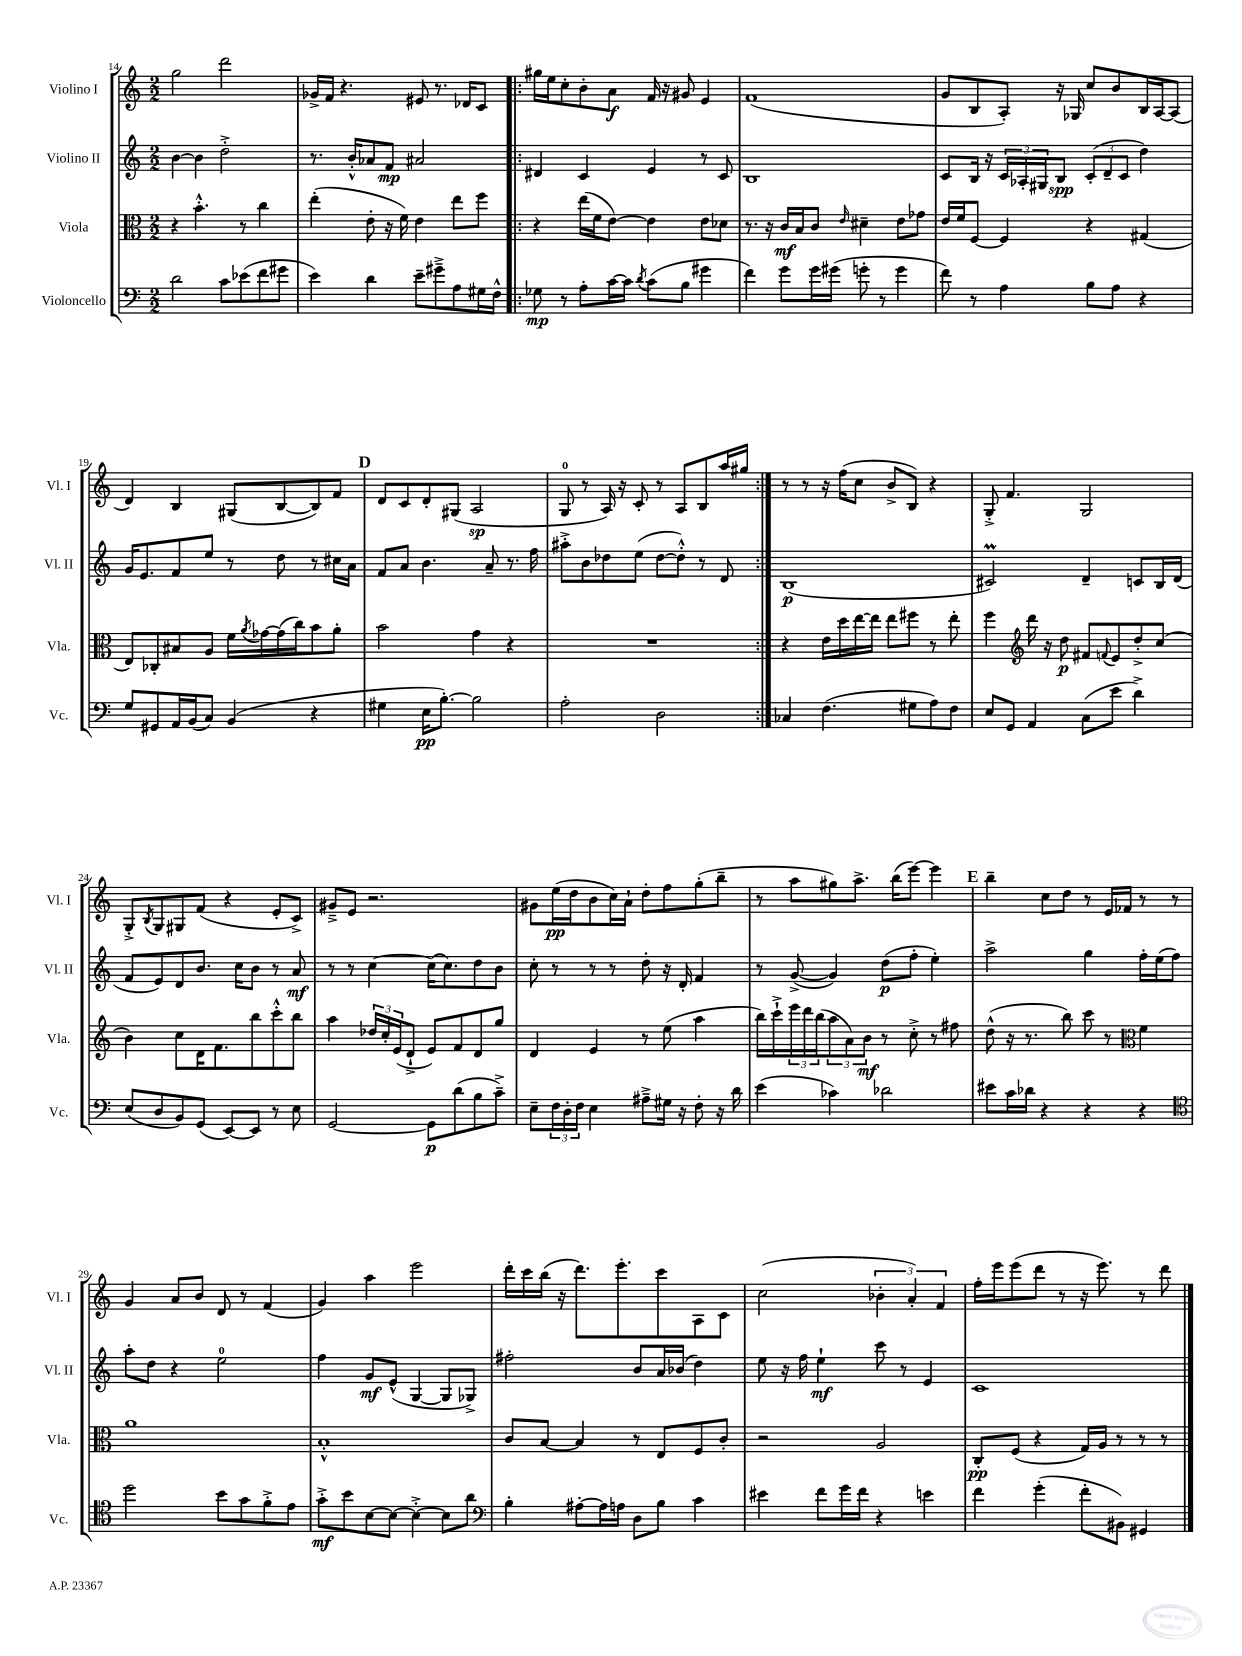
<<
\new StaffGroup <<
\new Staff = "s0" \with { instrumentName = "Violino I" shortInstrumentName = "Vl. I" } {
    \clef treble \key c \major \numericTimeSignature \time 2/2
    g''2 d'''2 |
    ges'16-> f'16 r4. eis'8 r8. des'16 c'8 |
    \repeat volta 2 { gis''16 e''16 c''8-. b'8-. a'8\f f'16 r16 gis'8 e'4 |
    f'1( |
    g'8 b8 a8-.) r16 ges16 c''8 b'8 b16 a16~ a8( |
    d'4) b4 gis8( b8~ b8) f'8 |
    \mark \markup { \bold "D" } d'8 c'8 d'8-. gis8( a2\sp |
    g8-0 r8 a16) r16 c'8-. r8 a8 b8 a''16 gis''16 | }
    r8 r8 r16 f''16( c''8 b'8-> b8) r4 |
    g8-.-> f'4. g2 |
    g8-.-> \acciaccatura { b8 } g8 gis8 f'8( r4 e'8-. c'8->) |
    gis'8---> e'8 r2. |
    gis'8 e''16\pp( d''16 b'8 c''16) a'16-! d''8-. f''8 g''8-.( b''8-- |
    r8 a''8 gis''8) a''8.-> b''16( e'''8~) e'''4 |
    \mark \markup { \bold "E" } b''4-- c''8 d''8 r8 e'16 fes'16 r8 r8 |
    g'4 a'8 b'8 d'8 r8 f'4( |
    g'4) a''4 e'''2 |
    d'''16-. c'''16 b''16( r16 d'''8.) e'''8.-. c'''8 a8 c'8 |
    c''2( \tuplet 3/2 { bes'4-. a'4-.) f'4 } |
    f''16-. e'''16 e'''8( d'''8 r8 r16 e'''8.) r8 d'''8 \bar "|." |
}
\new Staff = "s1" \with { instrumentName = "Violino II" shortInstrumentName = "Vl. II" } {
    \clef treble \key c \major \numericTimeSignature \time 2/2
    b'4~ b'4 d''2-.-> |
    r8. b'16-.-^ aes'8 f'8\mp ais'2 |
    \repeat volta 2 { dis'4 c'4 e'4 r8 c'8 |
    b1 |
    c'8 b16 r16 \tuplet 3/2 { c'16 aes16-. gis16 } b8\spp \tuplet 3/2 { c'8-.( d'8-- c'8 } d''4) |
    g'16 e'8. f'8 e''8 r8 d''8 r8 cis''16 a'16 |
    \mark \markup { \bold "D" } f'8 a'8 b'4. a'8-- r8. f''16 |
    ais''8-.-> b'8 des''8 e''8( des''8~ des''8-.-^) r8 d'8 | }
    b1\p( |
    cis'2\prall) d'4-- c'8 b16 d'16( |
    f'8 e'8) d'8 b'8. c''16 b'8 r8 a'8\mf |
    r8 r8 c''4~ c''16( c''8.) d''8 b'8 |
    c''8-. r8 r8 r8 d''8-. r16 d'16-. f'4 |
    r8 g'8~->( g'4) d''8\p( f''8-. e''4-.) |
    \mark \markup { \bold "E" } a''2-> g''4 f''16-. e''16( f''8) |
    a''8-. d''8 r4 e''2-0 |
    f''4 g'8\mf e'8-^( g4~ g8 ges8->) |
    fis''2-. b'8 a'16 bes'16( d''4) |
    e''8 r16 f''16 e''4-!\mf c'''8 r8 e'4 |
    c'1 \bar "|." |
}
\new Staff = "s2" \with { instrumentName = "Viola" shortInstrumentName = "Vla." } {
    \clef alto \key c \major \numericTimeSignature \time 2/2
    r4 b'4.-.-^ r8 c''4 |
    e''4-.( e'8-. r16 f'16) e'4 e''8 f''8 |
    \repeat volta 2 { r4 e''16( f'16 e'8~) e'4 e'8 des'8 |
    r8. r16 c'16\mf b16 c'8 \grace { e'16 } dis'4-- e'8 ges'8 |
    e'16 f'16 f8~ f4 r4 gis4( |
    e8) ces8-. bis8 a8 f'16 \acciaccatura { a'8 } ges'16~ ges'16( c''16) b'8 a'8-. |
    \mark \markup { \bold "D" } b'2 g'4 r4 |
    R1 | }
    r4 e'16 d''16 e''16~ e''16 e''8 fis''8 r8 e''8-. |
    f''4 \clef treble d'''16 r16 d''8\p fis'8 \appoggiatura { f'8 } e'8 d''8-.-> c''8( |
    b'4) c''8 d'16 f'8. b''8 c'''8-.-^ b''8 |
    a''4 \tuplet 3/2 { des''16 c''16-. e'16( } d'8-!-> e'8) f'8 d'8 g''8 |
    d'4 e'4 r8 e''8( a''4 |
    b''16) c'''16-!-> \tuplet 3/2 { e'''16 d'''16 b''16( } \tuplet 3/2 { a''8 a'8) b'8\mf } r8 c''8-.-> r8 fis''8 |
    \mark \markup { \bold "E" } d''8-^( r16 r8. b''8) c'''8 r8 \clef alto f'4 |
    a'1 |
    b1-.-^ |
    c'8 b8~ b4 r8 e8 f8 c'8-. |
    r2 a2 |
    c8-.\pp f8( r4 g16) a16 r8 r8 r8 \bar "|." |
}
\new Staff = "s3" \with { instrumentName = "Violoncello" shortInstrumentName = "Vc." } {
    \clef bass \key c \major \numericTimeSignature \time 2/2
    d'2 c'8 ees'8( f'8 gis'8 |
    e'4) d'4 e'8-- gis'8---> a8 gis16 f16-^ |
    \repeat volta 2 { ges8\mp r8 a8-. c'16~ c'16 \acciaccatura { d'8 } c'8( b8 gis'4 |
    f'4) g'8 g'16 gis'16( g'8-. r8 g'4 |
    f'8) r8 a4 b8 a8 r4 |
    g8 gis,8 a,16 b,16( c8) b,4( r4 |
    \mark \markup { \bold "D" } gis4 e16\pp b8.~-.) b2 |
    a2-. d2 | }
    ces4 f4.( gis8 a8) f8 |
    e8 g,8 a,4 c8( e'8 d'4->) |
    e8( d8 b,8) g,8( e,8~) e,8 r8 e8 |
    g,2~ g,8\p d'8( b8 c'8--->) |
    e8-- \tuplet 3/2 { f16 d16-. f16 } e4 ais8---> gis16 r16 f8-. r16 d'16 |
    e'4( ces'4) des'2 |
    \mark \markup { \bold "E" } eis'8 c'16 des'16 r4 r4 r4 |
    \clef tenor d''2 b'8 g'8 f'8-.-> e'8 |
    g'8-.->\mf b'8 b8~ b8~ b4~-.-> b8 a'8 |
    \clef bass b4-. ais8~-. ais16 a16 d8 b8 c'4 |
    eis'4 f'8 g'16 f'16 r4 e'4 |
    f'4 g'4-.( f'8-. bis,8) gis,4 \bar "|." |
}
>>
>>
\layout { \context { \Score currentBarNumber = #14 } }
